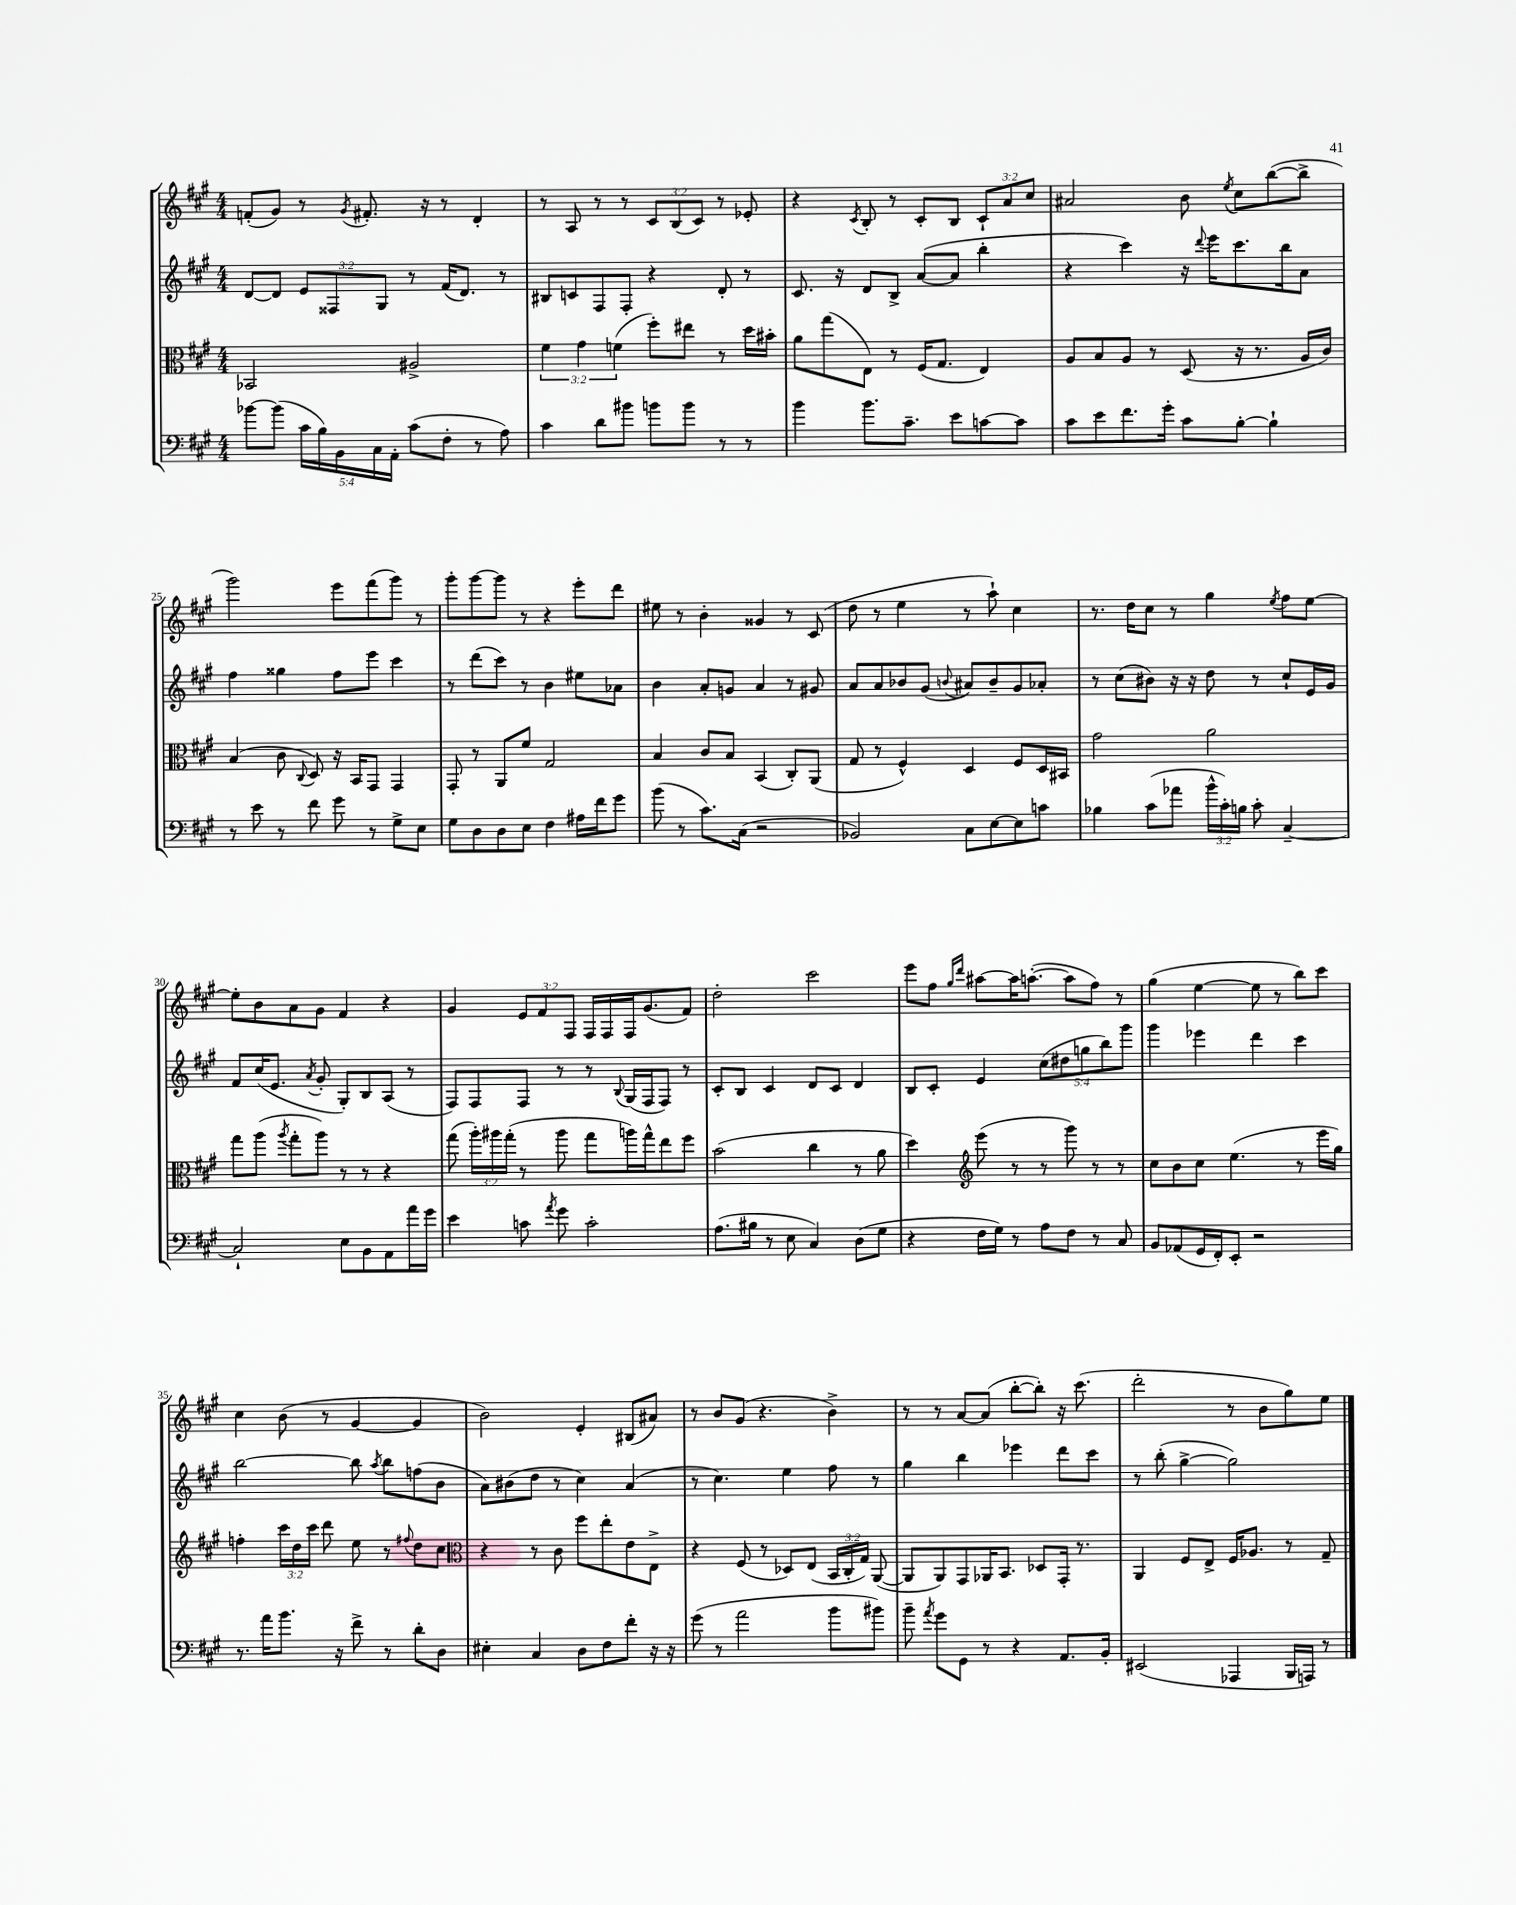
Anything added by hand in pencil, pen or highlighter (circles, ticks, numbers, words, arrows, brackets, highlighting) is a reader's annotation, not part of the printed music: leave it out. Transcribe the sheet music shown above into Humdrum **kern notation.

**kern	**kern	**kern	**kern
*part4	*part3	*part2	*part1
*staff4	*staff3	*staff2	*staff1
*clefF4	*clefC3	*clefG2	*clefG2
*k[f#c#g#]	*k[f#c#g#]	*k[f#c#g#]	*k[f#c#g#]
*M4/4	*M4/4	*M4/4	*M4/4
=21	=21	=21	=21
[8b-X\L	2BB-X/	[8d/L	(8fn'/L
(8b-\J]	.	8d/J]	8g#/J)
20c#\LL	.	12e/L	8r
20B\)	.	.	.
.	.	12F##X/	.
20BB\	.	.	.
.	.	.	8qg#/
.	.	.	8.f#X'/
20C#\	.	.	.
.	.	12G#/J	.
20AA'\JJ	.	.	.
(8c#\L	2A#X^/	8r	.
.	.	.	16r
8F#'\J	.	(16f#/KL	8r
.	.	8.d/J)	.
8r	.	.	4d'/
8A\)	.	8r	.
=22	=22	=22	=22
4c#\	6f#\	8B#X/L	8r
.	.	8cn/	8A/
.	6g#\	.	.
8d\L	.	8F#/	8r
.	(6fn\	.	.
8b#X\J	.	8F#'/J	8r
8bn\L	8ff#'\L)	4r	12c#/L
.	.	.	(12B/
8b\J	8ee#X\J	.	.
.	.	.	12c#/J)
8r	8r	8d'/	8r
8r	16dd\LL	8r	8e-X'/
.	16b#X'\JJ	.	.
=23	=23	=23	=23
4b\	8a\L	8.c#/	4r
.	(8gg#\	.	.
.	.	16r	.
.	.	.	8qc#/
8.b\L	8E\J)	8d/L	8B'/
.	8r	8B^/J	8r
8.c#~\J	.	.	.
.	(16F#/KL	([8a/L	8c#'/L
.	8.G#/J	.	.
8e\L	.	8a/J]	8B/J
[8cn\	4E/)	4bb'\	12c#`/L
.	.	.	12a/
8c\J]	.	.	.
.	.	.	12cc#/J
=24	=24	=24	=24
8c#\L	8A/L	4r	2a#X/
8e\	8B/	.	.
8.f#\	8A/J	4ccc#\)	.
.	8r	.	.
16g#'\Jk	.	.	.
8c#\L	(8D/	16r	8b\
.	.	8qqddd/	.
.	.	16eee\KL	.
.	.	.	8qee/
[8B'\J	16r	8.ccc#\	8cc#\L
.	8.r	.	.
4B`\]	.	.	([8bb\
.	.	16bb\k	.
.	16A/LL	8a\J	8bb^\J]
.	16c#/JJ)	.	.
!!LO:LB:g=z
=25	=25	=25	=25
8r	(4B/	4ff#\	2ggg#\)
8e\	.	.	.
8r	8c#\	4gg##X\	.
.	8qqC#/	.	.
8f#\	8D/)	.	.
8g#\	16r	8ff#\L	8eee\L
.	16BB/KL	.	.
8r	8GG#/J	8eee\J	(8fff#\
8G#^\L	4GG#/	4ccc#\	8ggg#\J)
8E\J	.	.	8r
=26	=26	=26	=26
8G#\L	8GG#'/	8r	8ggg#'\L
8D\	8r	(8ddd\L	[8ggg#\
8D\	8AA/L	8ccc#\J)	8ggg#\J]
8E\J	8f#/J	8r	8r
4F#\	2G#/	4b\	4r
16A#X\LL	.	8ee#X\L	8eee'\L
16f#\J	.	.	.
8g#\J	.	8a-X\J	8ddd\J
=27	=27	=27	=27
(8b\	4B/	4b\	8ee#X\
8r	.	.	8r
8.c#\L)	8c#/L	8a'/L	4b'\
.	8B/J	8gn/J	.
(16C#\Jk	.	.	.
2r	(4BB/	4a/	4g##X/
.	8C#'/L)	8r	8r
.	(8AA/J	8g#X/	(8c#/
=28	=28	=28	=28
2BB-X/)	8G#/	8a/L	8dd\
.	8r	8a/	8r
.	4F#^^/)	8b-X/	4ee\
.	.	(8g#/J	.
.	.	8qqbn/	.
8C#\L	4D/	8a#X/L)	8r
[8E\	.	8b~/	8aa`\)
8E\]	8F#/L	8g#/	4cc#\
8cn\J	16D/L	8a-X'/J	.
.	16BB#X/JJ	.	.
=29	=29	=29	=29
4B-X\	2g#\	8r	8.r
.	.	(8cc#\L	.
.	.	.	16dd\KL
(8c#\L	.	8b#X\J)	8cc#\J
8a-X\J	.	16r	8r
.	.	16r	.
24b^^\LL	2a\	8dd\	4gg#\
24c#'\)	.	.	.
24Bn\JJ	.	.	.
8c#'\	.	8r	.
.	.	.	8qee/
[4C#~/	.	8cc#`/L	8ff#\L
.	.	16e/L	[8ee\J
.	.	16g#/JJ	.
!!LO:LB:g=z
=30	=30	=30	=30
2C#`/]	8gg#\L	8f#/L	8ee'\L]
.	(8aa\J	(16cc#/K	8b\
.	.	8.e/J	.
.	8qaa/	.	.
.	8gg#'\L	.	8a\
.	.	8qa/	.
.	8aa\J)	8g#'/	8g#\J
8E\L	8r	8G#'/L)	4f#/
8BB\	8r	8B/	.
8AA\	4r	(8A/J	4r
16a\L	.	8r	.
16g#\JJ	.	.	.
=31	=31	=31	=31
4e\	(8gg#\	8F#/L)	4g#/
.	24aa'\LL)	8F#/	.
.	24aa#X\	.	.
.	(24gg#'\JJ	.	.
8cn\	8r	8F#/J	12e/L
.	.	.	12f#/
8qa/	.	.	.
8g#\	8aa#\	8r	.
.	.	.	12F#/J
2c'\	8gg#\L	8r	16F#/LL
.	.	.	16F#/
.	.	8qqB/	.
.	16aan\L)	(16G#/LL	16F#/J
.	16gg#^^\J	16F#/J	(8.g#/
.	8ee\	8F#/J)	.
.	8ff#\J	8r	8f#/J)
=32	=32	=32	=32
(8.A\L	(2b\	8c#'/L	2dd'\
.	.	8B/J	.
16B#X\Jk	.	.	.
8r	.	4c#/	.
8E\	.	.	.
4C#/)	4cc#\	8d/L	2ccc#\
.	.	8c#/J	.
(8D\L	8r	4d/	.
8G#\J	8a\	.	.
=33	=33	=33	=33
4r	4dd\)	8B/L	8eee\L
.	.	8c#'/J	8ff#\J
*	*clefG2	*	*
.	.	.	16qqgg#/LL
.	.	.	16qqddd/JJ
16F#\LL	(8eee\	4e/	[8aa#X\L
16G#\JJ)	.	.	.
8r	8r	.	16aa#\K]
.	.	.	([8.aan'\J
8A\L	8r	(10cc#\L	.
.	.	10dd#X\	.
8F#\J	8ggg#\)	.	8aa\L]
.	.	10ggn\	.
8r	8r	.	8ff#\J)
.	.	10bb\)	.
8C#/	8r	.	8r
.	.	10ggg#\J	.
=34	=34	=34	=34
8BB/L	8cc#\L	4ggg#\	(4gg#\
(8AA-X/	8b\	.	.
16GG#/L	8cc#\J	4eee-X\	[4ee\
16FF#'/J)	.	.	.
8EE'/J	(4.ee\	.	.
2r	.	4ddd\	8ee\]
.	.	.	8r
.	8r	4ccc#\	8bb\L)
.	16eee\LL	.	8ccc#\J
.	16gg#\JJ)	.	.
!!LO:LB:g=z
=35	=35	=35	=35
8.r	4ffn'\	[2bb\	4cc#\
16a\KL	.	.	.
8.b\J	24ccc#\LL	.	(8b\
.	24dd\	.	.
.	24ccc#\JJ	.	.
.	8ddd\	.	8r
16r	.	.	.
8f#^\	8ee\	8bb\]	[4g#/
.	.	8qaa/	.
8r	8r	8bb\L	.
.	8qqff#X/	.	.
8d'\L	8dd\L	(8ffn\	4g#/]
8D\J	8cc#\J	8b\J	.
=36	=36	=36	=36
*	*clefC3	*	*
4E#X'\	4r	8a\L)	2b\)
.	.	(8b#X\	.
4C#/	8r	8dd\J	.
.	8c#\	8r	.
8D\L	8ff#\L	4cc#\)	4e'/
8F#\	8ee'\	.	.
8f#'\J	8e\	(4a/	(8B#X/L
16r	8E^\J	.	8a#X/J)
16r	.	.	.
=37	=37	=37	=37
(8g#\	4r	8r	8r
8r	.	4.cc#\)	8b/L
2a\	(8F#/	.	(8g#/J
.	8r	.	4.r
.	8D-X/L)	4ee\	.
.	(8E/J	.	.
8b\L	24BB/LL	8ff#\	4b^\)
.	24C#'/	.	.
.	24G#/JJ)	.	.
8b#X\J)	([8AA/	8r	.
=38	=38	=38	=38
8b~\	8AA/L]	4gg#\	8r
8qa/	.	.	.
8g#\L	8AA/)	.	8r
8GG#\J	8GG#/	4bb\	[8a/L
8r	16AA-X/K	.	(8a/J]
.	8.BB/J	.	.
4r	.	4eee-X\	[8bb'\L
.	8D-X/L	.	8bb'\J])
8.AA/L	16GG#'/Jk	8ddd\L	16r
.	8.r	.	(8.ccc#\
.	.	8ccc#\J	.
16BB'/Jk	.	.	.
=39	=39	=39	=39
(2EE#X/	4AA/	8r	2ddd'\
.	.	(8bb'\	.
.	8F#/L	[4gg#^\	.
.	8E^/J	.	.
4AAA-X/	16F#/KL	2gg#\])	8r
.	8.A-X/J	.	.
.	.	.	8b\L
16BBB/LL	8r	.	8gg#\)
16AAAn/JJ)	.	.	.
8r	8G#~/	.	8ee\J
==	==	==	==
*-	*-	*-	*-
